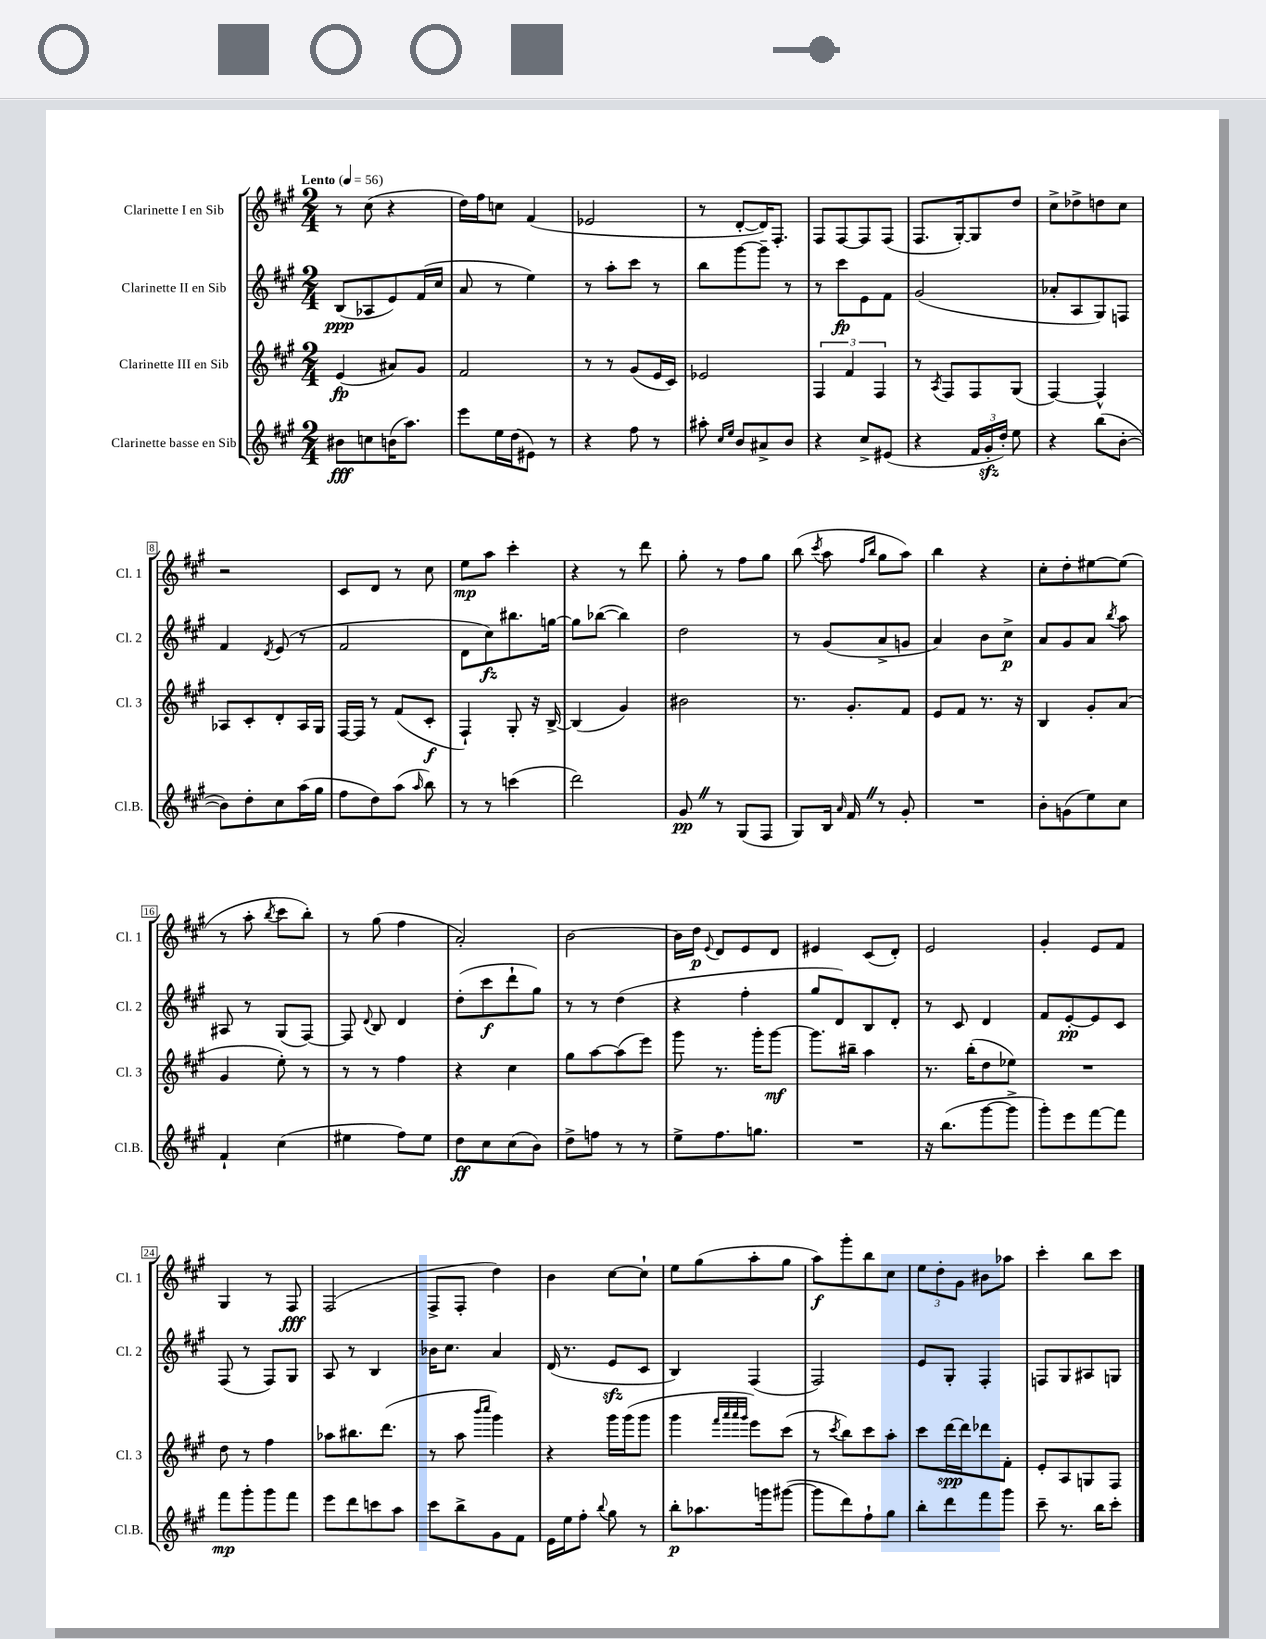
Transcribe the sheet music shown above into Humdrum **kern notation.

**kern	**kern	**kern	**kern
*staff4	*staff3	*staff2	*staff1
*clefG2	*clefG2	*clefG2	*clefG2
*k[f#c#g#]	*k[f#c#g#]	*k[f#c#g#]	*k[f#c#g#]
*M2/4	*M2/4	*M2/4	*M2/4
*MM56	*MM56	*MM56	*MM56
8b#	(4e	(8B	8r
8cc	.	8A-	(8cc#
(16b	8a#)	8e)	4r
8.aa)	.	.	.
.	8g#	(16f#	.
.	.	16cc#	.
=	=	=	=
8eee	2f#	8a	16dd)
.	.	.	16ff#
16ee	.	8r	8cc
(16dd	.	.	.
8e#)	.	4ee)	(4f#
8r	.	.	.
=	=	=	=
4r	8r	8r	2e-
.	8r	8aa'	.
8ff#	(8g#	8ccc#	.
8r	16e	8r	.
.	16c#)	.	.
=	=	=	=
8aa#'	2e-	8bb	8r
16qqcc#	.	.	.
16qqee	.	.	.
8b	.	[8ggg#	[8d'
8a#^	.	8ggg#~]	16d])
.	.	.	8.F#'
8b	.	8r	.
=	=	=	=
4r	6F#	8r	8F#
.	.	8ccc#	[8F#
.	6f#	.	.
8cc#^	.	8e	8F#]
.	6F#	.	.
(8e#	.	8f#	(8F#
=	=	=	=
4r	8r	(2g#	8.F#
.	8qA	.	.
.	8F#	.	.
.	.	.	[16G#')
24f#	8F#	.	8G#]
24g#'	.	.	.
24dd')	.	.	.
8ee	(8G#	.	8dd
=	=	=	=
4r	[4F#)	8a-'	8cc#^
.	.	8A	8dd-^
(8bb	4F#^^]	8G#)	8dd
[8b'	.	8F	8cc#
=	=	=	=
8b])	8A-	4f#	2r
8dd'	8c#'	.	.
.	.	8qd	.
8cc#	8d'	(8e	.
(16aa	16A-	8r	.
16gg#	16G#	.	.
=	=	=	=
8ff#	[16F#	2f#	8c#
.	16F#]	.	.
8dd)	8r	.	8d
(8aa	(8f#	.	8r
16qqaa	.	.	.
8bb)	8c#'	.	8cc#
=	=	=	=
8r	4F#`)	8d	8ee
8r	.	8cc#)	8aa
(4ccc	8G#'	8.bb#	4ccc#'
.	16r	.	.
.	[16B^	[16gg	.
=	=	=	=
2ddd)	(4B]	8gg]	4r
.	.	([8bb-	.
.	4g#)	4bb-])	8r
.	.	.	8ddd
=	=	=	=
8g#	2b#	2dd	8gg#'
8r	.	.	8r
(8G#	.	.	8ff#
8F#	.	.	8gg#
=	=	=	=
8G#)	8.r	8r	(8bb
.	.	.	8qccc#
16B	.	(8g#	8aa
16qqa	.	.	.
16f#	8.g#'	.	.
.	.	.	16qqff#
.	.	.	16qqbb
8r	.	8a^	8gg#
8g#'	8f#	8g	8aa)
=	=	=	=
2r	8e	4a)	4bb
.	8f#	.	.
.	8.r	8b	4r
.	.	8cc#^	.
.	16r	.	.
=	=	=	=
8b'	4B	8a	8cc#'
(8g	.	8g#	8dd'
8ee)	8g#'	8a	[8ee#
.	.	8qbb	.
8cc#	(8a	8aa	(8ee#]
=	=	=	=
4f#`	4g#	8A#	8r
.	.	8r	8aa'
.	.	.	8qbb
(4cc#	8ee')	(8G#	8ccc#
.	8r	[8F#)	8bb')
=	=	=	=
4ee#	8r	8F#]	8r
.	.	8qqd	.
.	8r	8B	(8gg#
8ff#)	4ff#	4d	4ff#
8ee#	.	.	.
=	=	=	=
8dd	4r	(8dd'	2a')
8cc#	.	8ccc#	.
(8cc#	4cc#	8ddd`	.
8b)	.	8gg#)	.
=	=	=	=
8dd^	8gg#	8r	[2b
8ff	[8aa	8r	.
8r	(8aa]	(4dd	.
8r	8eee)	.	.
=	=	=	=
8ee^	8ggg#	4r	16b]
.	.	.	16dd
.	.	.	8qqe
8.ff#	8.r	.	8d
.	.	4ff#'	8e
8.gg	16ggg#'	.	.
.	[8ggg#	.	8d
=	=	=	=
2r	8.ggg#]	8gg#	4e#
.	.	8d)	.
.	16bb#~	.	.
.	4aa	8B	(8c#
.	.	8d'	8d')
=	=	=	=
16r	8.r	8r	2e
(8.bb	.	.	.
.	.	8c#	.
.	(16bb'	.	.
[8ggg#	8dd	4d	.
8ggg#^]	8ee-)	.	.
=	=	=	=
8ggg#')	2r	8f#	4g#'
8eee	.	[8e'	.
[8fff#	.	8e]	8e
8fff#]	.	8c#	8f#
=	=	=	=
8fff#	8dd	(8F#	4G#
8ggg#'	8r	8r	.
8ggg#	4ff#	8F#)	8r
8fff#	.	8G#	8F#
=	=	=	=
8eee	8aa-	8A	(2F#
8ddd	8.bb#	8r	.
8ccc	.	4B	.
.	(8.ddd	.	.
8aa	.	.	.
=	=	=	=
8ccc#	8r	16b-	8F#^
.	.	8.cc#	.
8bb^	8aa	.	8F#'
.	16qqbbb	.	.
.	16qqcccc#	.	.
8g#	4ggg#)	4a	4dd)
8f#	.	.	.
=	=	=	=
16e	4r	(16d	4b
16ee	.	8.r	.
8ff#'	.	.	.
8qqbb	.	.	.
8gg#	16ggg#	8e	[8cc#
.	(16ggg#	.	.
8r	8ggg#	8c#	8cc#`]
=	=	=	=
8bb'	4ggg#	4B)	8ee
8.aa-	.	.	(8gg#
.	32qqfff#	.	.
.	32qqaaa	.	.
.	32qqaaa	.	.
.	32qqggg#	.	.
.	8eee)	(4F#	8aa'
16ggg	.	.	.
([8ggg#	(8ccc#	.	8gg#
=	=	=	=
8ggg#]	8r	2F#)	8aa)
.	8qccc#	.	.
8ddd)	8bb)	.	8ggg#'
8ff#`	8ccc#	.	8bb
8gg#	8aa'	.	8cc#
=	=	=	=
8bb'	8ccc#	8e	12ee
.	.	.	12dd'
8ddd	[16ddd	8G#'	.
.	.	.	12g#
.	16ddd]	.	.
8fff#	8ddd-	4F#'	8b#
8ggg#	8f#'	.	8aa-
=	=	=	=
8ccc#~	8e'	8F	4ccc#'
8.r	8A	8G#	.
.	8G	8A#	8bb
16bb	.	.	.
8ccc#'	8F#	8G	8ccc#
==	==	==	==
*-	*-	*-	*-
